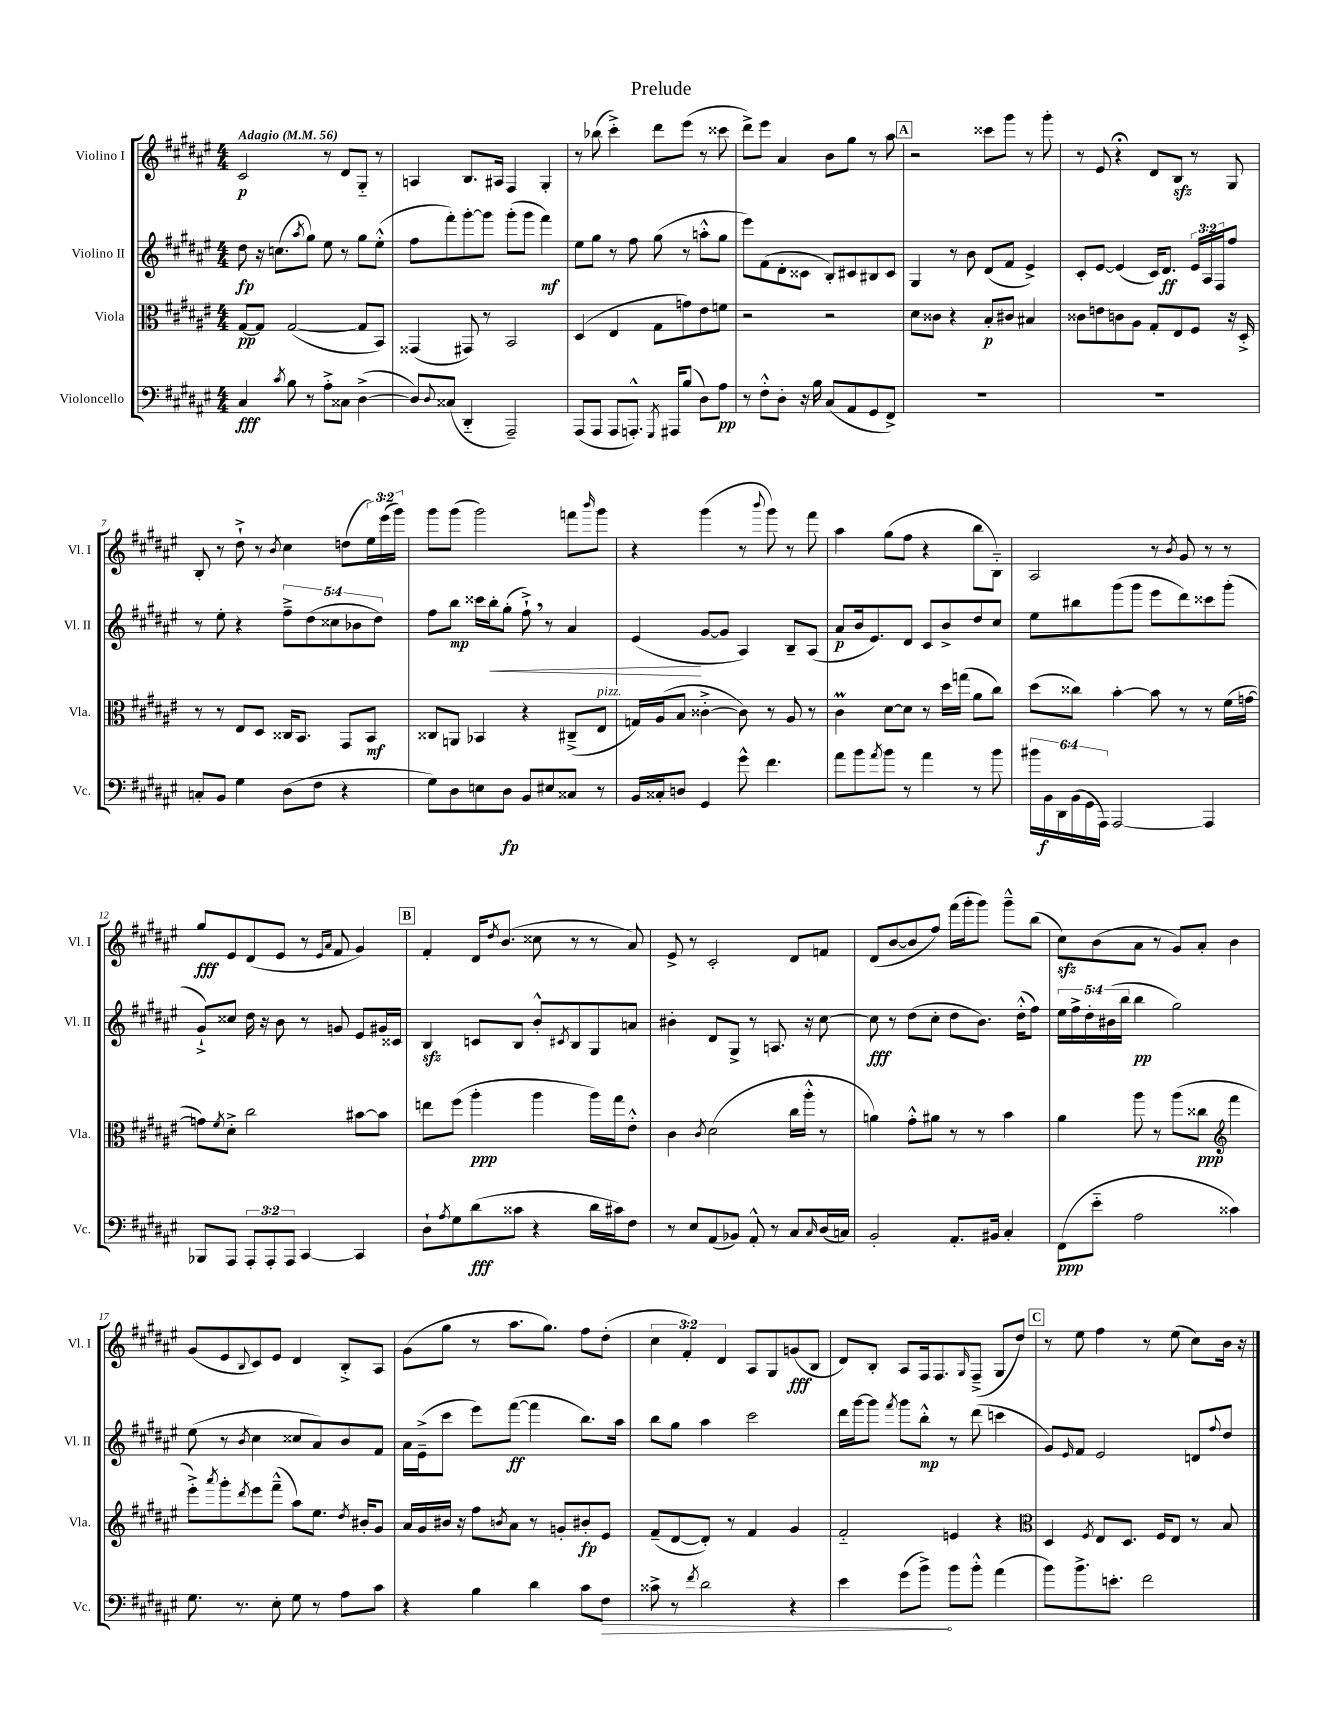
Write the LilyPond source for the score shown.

\header { title = "Prelude" }
<<
\new StaffGroup <<
\new Staff = "s0" \with { instrumentName = "Violino I" shortInstrumentName = "Vl. I" } {
    \clef treble \key fis \major \numericTimeSignature \time 4/4 \override Staff.TupletNumber.text = #tuplet-number::calc-fraction-text \tempo "Adagio" 4 = 56
    cis'2\p r8 dis'8 gis8-_ r8 |
    a4 b8. ais16 fis4 gis4-. |
    r8 bes''8( cis'''4-.->) dis'''8 eis'''8( r8 cisis'''8 |
    dis'''8->) eis'''8 ais'4 b'8 gis''8 r8 ais''8 |
    \mark \markup { \box "A" } r2 cisis'''8 gis'''8 r8 gis'''8-. |
    r8 eis'8 r4\fermata dis'8 b8\sfz r8 gis8 |
    b8-. r8 dis''8-!-> r8 \acciaccatura { b'8 } cis''4 d''8( \tuplet 3/2 { eis''16) eis'''16( gis'''16) } |
    gis'''8 gis'''8( gis'''2) f'''8 \grace { b'''16 } gis'''8 |
    r4 gis'''4( r8 \appoggiatura { b'''8 } gis'''8) r8 fis'''8 |
    ais''4 gis''8( fis''8 r4 b''8 b8-_) |
    ais2 r8 \acciaccatura { b'8 } gis'8 r8 r8 |
    gis''8\fff eis'8 dis'8( eis'8 r8 \grace { eis'16 ais'16 } fis'8 gis'4) |
    \mark \markup { \box "B" } fis'4-. dis'16 \acciaccatura { dis''8 } b'8.( cisis''8 r8 r8 ais'8) |
    eis'8-> r8 cis'2-. dis'8 f'8 |
    dis'8( b'8~ b'8 fis''8) fis'''16( gis'''16-. gis'''8) gis'''8---^ b''8( |
    cis''8\sfz) b'8( ais'8 r8 gis'8) ais'8-. b'4 |
    gis'8( eis'8 \appoggiatura { b8 } cis'8) eis'8 dis'4 b8-.-> ais8 |
    gis'8( gis''8 r8 ais''8. gis''8.) fis''8 dis''8-.( |
    \tuplet 3/2 { cis''4 fis'4-.) dis'4 } ais8 gis8 g'8\fff( b8 |
    dis'8) b8-. ais8 fis16 fis8. \grace { gis16 } fis8--->( gis8 dis''8) |
    \mark \markup { \box "C" } r8 eis''8 fis''4 r8 eis''8( cis''8) b'16 r16 \bar "|." |
}
\new Staff = "s1" \with { instrumentName = "Violino II" shortInstrumentName = "Vl. II" } {
    \clef treble \key fis \major \numericTimeSignature \time 4/4 \override Staff.TupletNumber.text = #tuplet-number::calc-fraction-text
    dis''8\fp r16 c''8.( \acciaccatura { ais''8 } gis''8) eis''8 r8 gis''8 eis''8-.-^( |
    fis''8 fis'''8-.) gis'''8~-. gis'''8 gis'''8-.( gis'''8 fis'''4\mf) |
    eis''8 gis''8 r8 fis''8 gis''8( r8 a''8-.-^ gis''8 |
    eis'''8) fis'8( dis'8-. cisis'8 b8-.) cis'8 bis8 cis'8 |
    \mark \markup { \box "A" } gis4 r8 b'8 dis'8( fis'8 eis'4->) |
    cis'8-. eis'8~ eis'4( cis'16) dis'8.\ff \tuplet 3/2 { eis'16 ais16 fis16 } fis''8 |
    r8 eis''8-. r4 \tuplet 5/4 { fis''8---> dis''8( cisis''8 bes'8 dis''8) } |
    fis''8 b''8\mp cisis'''16 b''16-.\< gis''8-.( fis''8-!->) \breathe r8 ais'4 |
    eis'4\!( gis'8~ gis'8 ais4) b8-- ais8( |
    ais'8\p b'16 eis'8.) dis'8 cis'8 b'8-> dis''8 cis''8 |
    eis''8 bis''8 gis'''8( gis'''8 eis'''8 dis'''8) cisis'''8 gis'''8-.( |
    gis'8-!->) cisis''8 dis''16 r16 b'8 r8 g'8 eis'8 gis'16 cisis'16 |
    \mark \markup { \box "B" } b4\sfz c'8 b8 b'8-.-^ \acciaccatura { cis'8 } b8 gis8 a'8 |
    bis'4-. dis'8 gis8-> r8 a8. r16 cis''8~ |
    cis''8\fff r8 dis''8( cis''8-. dis''8 b'8.) dis''16-.-^( fis''8) |
    \tuplet 5/4 { eis''16 fis''16-> dis''16-. bis'16( b''16 } b''4\pp gis''2) |
    eis''8( r8 \acciaccatura { b'8 } cis''4 cisis''8 ais'8) b'8 fis'8 |
    ais'16 eis'16--->( cis'''8 eis'''8) fis'''8~\ff( fis'''4 b''8.) ais''16 |
    b''8 gis''8 ais''4 cis'''2 |
    dis'''16 gis'''16~ gis'''8 \acciaccatura { fis'''8 } gis'''8 b''8-.-^\mp r8 dis'''8( c'''4 |
    \mark \markup { \box "C" } gis'8) \grace { eis'16 } fis'8 eis'2 d'8 \appoggiatura { fis''8 } dis''8 \bar "|." |
}
\new Staff = "s2" \with { instrumentName = "Viola" shortInstrumentName = "Vla." } {
    \clef alto \key fis \major \numericTimeSignature \time 4/4
    gis8~\pp gis8 gis2~( gis8 b,8) |
    gisis,4( gis,8) r8 b,2 |
    dis4( eis4 gis8 g'8) eis'8 f'8 |
    r2 r2 |
    \mark \markup { \box "A" } dis'8 cisis'8 r4 b8-.\p cis'8 bis4 |
    cisis'8 e'8 c'8 ais8 gis8-. eis8 fis8 r16 dis16-.-> |
    r8 r8 eis8 dis8 cisis16 b,8. gis,8 b,8\mf |
    cisis8 a,8 bes,4 r4 cis8--->( eis8^\markup { \italic "pizz." } |
    g16) ais16( b8 cisis'4~-.-> cisis'8) r8 ais8 r8 |
    cis'4\prall dis'8~ dis'8 r8 dis''16 g''16( ais'8 cis''8) |
    dis''8( cisis''8) b'4~-. b'8 r8 r8 fis'16( g'16~ |
    g'8) \acciaccatura { fis'8 } dis'8-.-> cis''2 bis'8~ bis'8 |
    \mark \markup { \box "B" } e''8 fis''8( ais''4-.\ppp ais''4 ais''16) gis''16 eis'8-.-^ |
    cis'4 \acciaccatura { cis'8 } dis'2( cis''16 ais''16-.-^ r8 |
    a'4) gis'8-.-^ ais'8 r8 r8 b'4 |
    ais'4 ais''8 r8 ais''8( cisis''8\ppp \clef treble fis'''4 |
    eis'''8-.->) \acciaccatura { ais'''8 } gis'''8-. \acciaccatura { dis'''8 } eis'''8 fis'''8---^( ais''8) eis''8. \acciaccatura { dis''8 } bis'16-. gis'8 |
    ais'16 gis'16 bis'16 r16 fis''8 \acciaccatura { b'8 } ais'8 r8 g'8-. bis'8-.\fp eis'8 |
    fis'8--( dis'8~ dis'8-.) r8 fis'4 gis'4 |
    fis'2-_ e'4 r4 |
    \mark \markup { \box "C" } \clef alto dis4 \acciaccatura { fis8 } eis8 dis8. fis16 eis8 r8 b8 \bar "|." |
}
\new Staff = "s3" \with { instrumentName = "Violoncello" shortInstrumentName = "Vc." } {
    \clef bass \key fis \major \numericTimeSignature \time 4/4 \override Staff.TupletNumber.text = #tuplet-number::calc-fraction-text
    cis4\fff \acciaccatura { cis'8 } b8 r8 ais8-.-> cisis8 dis4~->( |
    dis8) \appoggiatura { dis8 } cisis8( dis,4-_ ais,,2--) |
    ais,,8( ais,,8 ais,,8 a,,8.-.-^) \acciaccatura { gis,,8 } ais,,16 b8( dis8) ais8\pp |
    r8 fis8-.-^ dis8-. r16 b16 cis8( ais,8 gis,8 fis,8->) |
    \mark \markup { \box "A" } R1 |
    R1 |
    c8-. b,8 gis4 dis8( fis8 r4 |
    gis8) dis8 e8 dis8\fp b,8 eis8 cisis8 r8 |
    b,16 cisis16-. d8 gis,4 gis'8-^ fis'4. |
    ais'8 b'8 \acciaccatura { ais'8 } b'8 r8 ais'4 r8 b'8 |
    \tuplet 6/4 { bis'16 b,16\f dis,16 b,16( gis,16 ais,,16) } ais,,2~ ais,,4 |
    bes,,8 ais,,8 \tuplet 3/2 { ais,,8-. ais,,8-. ais,,8 } cis,4~ cis,4 |
    \mark \markup { \box "B" } dis8-! \acciaccatura { ais8 } gis8 dis'8\fff( cisis'8 r4 dis'16 cis'16) fis8 |
    r8 eis8 ais,8( bes,8) ais,8-.-^ r8 cis8 \grace { cis16 } dis16( c16) |
    b,2-. ais,8.-. bis,16 cis4-. |
    fis,8\ppp( eis'8-_ ais2 cisis'4) |
    gis8. r8. eis8-. gis8 r8 ais8 cis'8 |
    r4 b4 dis'4 cis'8 \once \override Hairpin.circled-tip = ##t fis8\> |
    cisis'8-> r8 \acciaccatura { fis'8 } dis'2 r4 |
    eis'4 gis'8( b'8->\!) b'8 b'8-.-^ ais'4( |
    \mark \markup { \box "C" } b'8) b'8.-> e'8.-. fis'2 \bar "|." |
}
>>
>>
